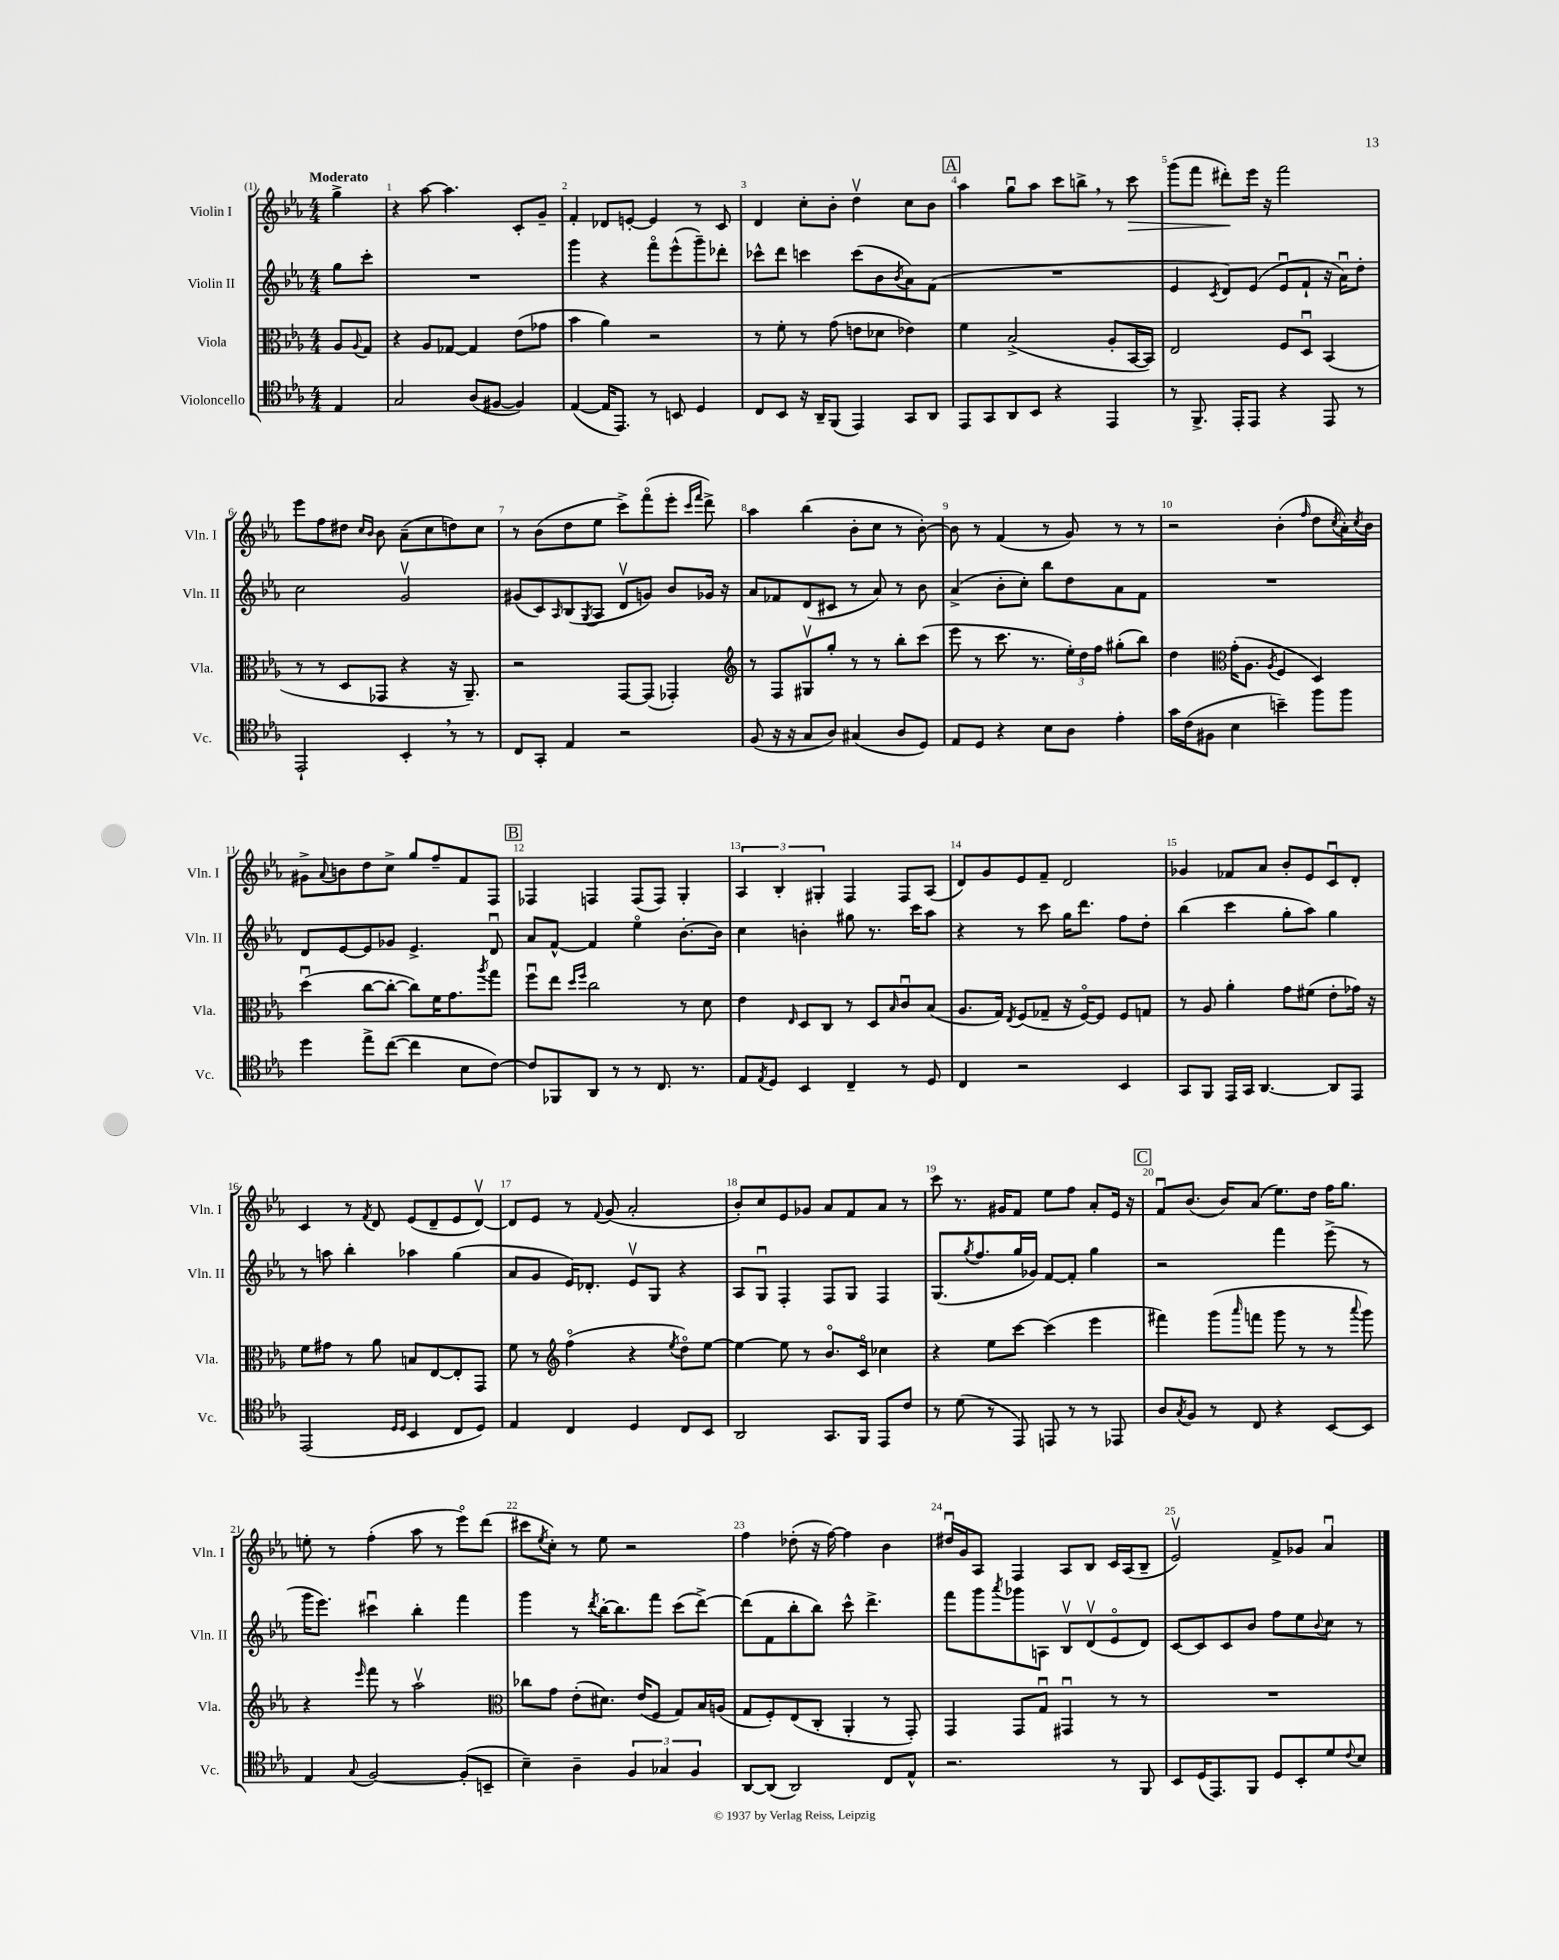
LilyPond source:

<<
\new StaffGroup <<
\new Staff = "s0" \with { instrumentName = "Violin I" shortInstrumentName = "Vln. I" } {
    \clef treble \key ees \major \numericTimeSignature \time 4/4 \partial 4 \tempo "Moderato"
    g''4-> |
    r4 aes''8~ aes''4. c'8-. g'8-- |
    f'4-. des'8 e'8~-. e'4 r8 c'8 |
    d'4 c''8-. bes'8-. d''4\upbow c''8 bes'8 |
    \mark \markup { \box "A" } aes''4 g''8\downbow aes''8 c'''8 b''8-> \breathe r8 c'''8\> |
    g'''8( f'''8 dis'''8-.\!) ees'''16 r16 f'''2 |
    ees'''8 f''8 dis''8 \grace { c''16 bes'16 } bes'8 aes'8--( c''8 d''8) c''8 |
    r8 bes'8( d''8 ees''8 c'''8->) f'''8\flageolet( ees'''8-. \grace { c'''16 f'''16 } d'''8->) |
    aes''4 bes''4( bes'8-. c''8 r8 bes'8~-.) |
    bes'8 r8 f'4( r8 g'8) r8 r8 |
    r2 bes'4-.( \grace { f''16 } d''8 \acciaccatura { c''8 } aes'16-.) \acciaccatura { c''8 } bes'16 |
    gis'8-> \appoggiatura { aes'8 } b'8 d''8 c''8-> g''8 f''8-- f'8 f8 |
    \mark \markup { \box "B" } fes4 f4 f8( f8) g4-. |
    \tuplet 3/2 { aes4 bes4-. gis4-. } f4 f8 aes8( |
    d'8) g'8 ees'8 f'8-- d'2 |
    ges'4 fes'8 aes'8 bes'8-. ees'8 c'8\downbow d'8-. |
    c'4 r8 \acciaccatura { f'8 } d'8 ees'8( d'8-- ees'8 d'8~\upbow) |
    d'8 ees'8 r8 \appoggiatura { f'8 } g'8( aes'2-. |
    bes'8-.) c''8 ees'8 ges'8 aes'8 f'8 aes'8 r8 |
    c'''8 r8. gis'16 f'8 ees''8 f''8 aes'8-. ees'16 r16 |
    \mark \markup { \box "C" } f'8\downbow bes'8.( bes'16) aes'8( ees''8.) d''16 f''16 g''8. |
    e''8-. r8 f''4-.( aes''8 r8 ees'''8\flageolet) d'''8( |
    cis'''8 \acciaccatura { ees''8 } c''8-.) r8 ees''8 r2 |
    f''4 des''8-.( r16 f''16~) f''4 bes'4 |
    dis''16\downbow g'16 aes8 f4 aes8 bes8 c'16 aes16( bes8-- |
    ees'2\upbow) f'8-> ges'8 aes'4\downbow \bar "|." |
}
\new Staff = "s1" \with { instrumentName = "Violin II" shortInstrumentName = "Vln. II" } {
    \clef treble \key ees \major \numericTimeSignature \time 4/4 \partial 4
    g''8 c'''8-. |
    R1 |
    g'''4 r4 f'''8\flageolet ees'''8-^( g'''8--) des'''8-. |
    ces'''8-^ d'''8 c'''4 c'''8( bes'8 \acciaccatura { bes'8 } aes'8) f'8( |
    \mark \markup { \box "A" } R1 |
    ees'4 \acciaccatura { c'8 } d'8) ees'8( ees'8\downbow f'8-! r16 aes'16\downbow) d''8-. |
    c''2 g'2\upbow |
    gis'8( c'8) \grace { aes16 } bes8( \acciaccatura { g8 } aes8 d'8\upbow g'8) bes'8 ges'16 r16 |
    aes'8 fes'8 d'8( cis'8 r8 aes'8) r8 bes'8 |
    aes'4->( bes'8-. c''8-.) bes''8 d''8 aes'8 f'8 |
    R1 |
    d'8 ees'8~ ees'8 ges'8 ees'4.-> d'8\downbow |
    \mark \markup { \box "B" } aes'8 f'8~-^ f'4 ees''4\flageolet bes'8.~-. bes'16 |
    c''4 b'4-. gis''8 r8. c'''16 aes''8 |
    r4 r8 c'''8 g''16 d'''8. f''8 d''8-. |
    bes''4( c'''4 g''8-. aes''8) g''4 |
    r8 a''8 bes''4-. aes''4 g''4( |
    aes'8 g'8 ees'16) des'8.-. ees'8\upbow g8 r4 |
    aes8 g8\downbow f4-. f8 g8 f4 |
    g8.( \acciaccatura { g''8 } f''8. g''16 ges'16) f'8~ f'8-. g''4 |
    \mark \markup { \box "C" } r2 f'''4 ees'''8->( r8 |
    g'''16 ees'''8.) cis'''4\downbow bes''4-. f'''4 |
    g'''4 r8 \acciaccatura { d'''8 } bes''16~-. bes''8. f'''8 c'''8( d'''8~->) |
    d'''8( f'8 bes''8-. bes''8) c'''8-^ d'''4.-> |
    f'''8 g'''8 \acciaccatura { aes'''8 } ges'''8 a8 bes8\upbow d'8\upbow( ees'8\flageolet d'8) |
    c'8~ c'8 c'8 bes'8 f''8 ees''8 \appoggiatura { bes'8 } c''8 r8 \bar "|." |
}
\new Staff = "s2" \with { instrumentName = "Viola" shortInstrumentName = "Vla." } {
    \clef alto \key ees \major \numericTimeSignature \time 4/4 \partial 4
    aes8 \appoggiatura { aes8 } g8 |
    r4 aes8 ges8~ ges4 ees'8( ges'8 |
    bes'4 aes'4) r2 |
    r8 f'8-. r8 g'8( e'8 des'8 ees'4) |
    \mark \markup { \box "A" } f'4 bes2->( aes8-. bes,16~ bes,16) |
    ees2 f8 d8\downbow bes,4( |
    r8 r8 d8 ges,8 r4 r16 aes,8.--) |
    r2 g,8~ g,8( ges,4-.) |
    \clef treble r8 f8 gis8\upbow g''8-. r8 r8 bes''8-. c'''8( |
    ees'''8 r8 c'''8. r8. \tuplet 3/2 { ees''16-.) d''16 f''16 } gis''8-.( bes''8) |
    d''4 \clef alto g'16-.( aes8. \acciaccatura { aes8 } f4 d4) |
    d''4\downbow( c''8~ c''8~-. c''8) f'16 g'8. \acciaccatura { aes''8 } g''8 |
    \mark \markup { \box "B" } f''8\downbow ees''8 \grace { d''16 f''16 } c''2 r8 d'8 |
    ees'4 \grace { ees16 } d8 c8 r8 d8 \grace { bes16 } c'8\downbow bes8( |
    aes8. g16) \acciaccatura { ees8 } f8( ges8-- r16 f16~\flageolet) f8 f8 g8 |
    r8 aes8 aes'4-. g'8 fis'8( ees'8-. ges'16) r16 |
    f'8 gis'8 r8 aes'8 b8 ees8~ ees8-. g,8 |
    f'8 r8 \clef treble f''4\flageolet( r4 \acciaccatura { ees''8 } d''8\flageolet) ees''8~ |
    ees''4~ ees''8 r8 bes'8.\flageolet c'16\flageolet ces''4 |
    r4 ees''8 c'''8~ c'''4( ees'''4 |
    \mark \markup { \box "C" } fis'''4) g'''8( \grace { aes'''16 } f'''8 g'''8 r8 r8 \appoggiatura { aes'''8 } g'''8) |
    r4 \grace { ees'''16 } f'''8 r8 aes''2\upbow |
    \clef alto ces''8 g'8 ees'8-.( dis'8.) ees'16( f8 g8) bes16 a16( |
    g8 f8-.) ees8( c8-. aes,4-. r8 g,8-.) |
    g,4 g,8 g8\downbow gis,4\downbow r8 r8 |
    R1 \bar "|." |
}
\new Staff = "s3" \with { instrumentName = "Violoncello" shortInstrumentName = "Vc." } {
    \clef tenor \key ees \major \numericTimeSignature \time 4/4 \partial 4
    ees4 |
    g2 aes8( fis8~ fis4) |
    ees4~( ees16 ees,8.) r8 b,8 d4 |
    c8 bes,8 r16 aes,16-- f,8( ees,4) g,8 aes,8 |
    \mark \markup { \box "A" } ees,8 g,8 aes,8 bes,8 r4 ees,4 |
    r8 f,8.-> ees,16-. ees,8 r4 ees,8 r8 |
    ees,2-! bes,4-. \breathe r8 r8 |
    c8 g,8-. ees4 r2 |
    f8( r16 r16 g8 aes8) gis4( aes8 d8) |
    ees8 d8 r4 bes8 aes8 ees'4-. |
    g'16 c'16( fis8 bes4 b'4--) f''8 f''8 |
    d''4 ees''8-> c''8~( c''4 bes8 c'8~) |
    \mark \markup { \box "B" } c'8 fes,8 aes,8 r8 r8 c8. r8. |
    ees8 \acciaccatura { ees8 } d8 bes,4 c4-- r8 d8 |
    c4 r2 bes,4 |
    g,8 f,8 ees,16 g,16 aes,4.~ aes,8 ees,8 |
    ees,2( \grace { d16 d16 } bes,4 c8 d8) |
    ees4 c4 d4 c8 bes,8 |
    aes,2 g,8. f,16 ees,8 c'8 |
    r8 d'8( r8 ees,8) e,8 r8 r8 ees,8 |
    \mark \markup { \box "C" } aes8 \acciaccatura { g8 } f8 r8 c8 r4 bes,8~ bes,8 |
    ees4 \appoggiatura { g8 } f2~ f8-.( b,8-- |
    bes4--) aes4-- \tuplet 3/2 { f4 ges4 f4 } |
    aes,8~ aes,8( aes,2) c8 ees8-^ |
    r2. r8 f,8 |
    bes,8 d16( ees,8.) f,8 d8 bes,8-. d'8 \appoggiatura { c'8 } bes8 \bar "|." |
}
>>
>>
\layout { \context { \Score \override BarNumber.break-visibility = ##(#f #t #t) barNumberVisibility = #all-bar-numbers-visible } }
